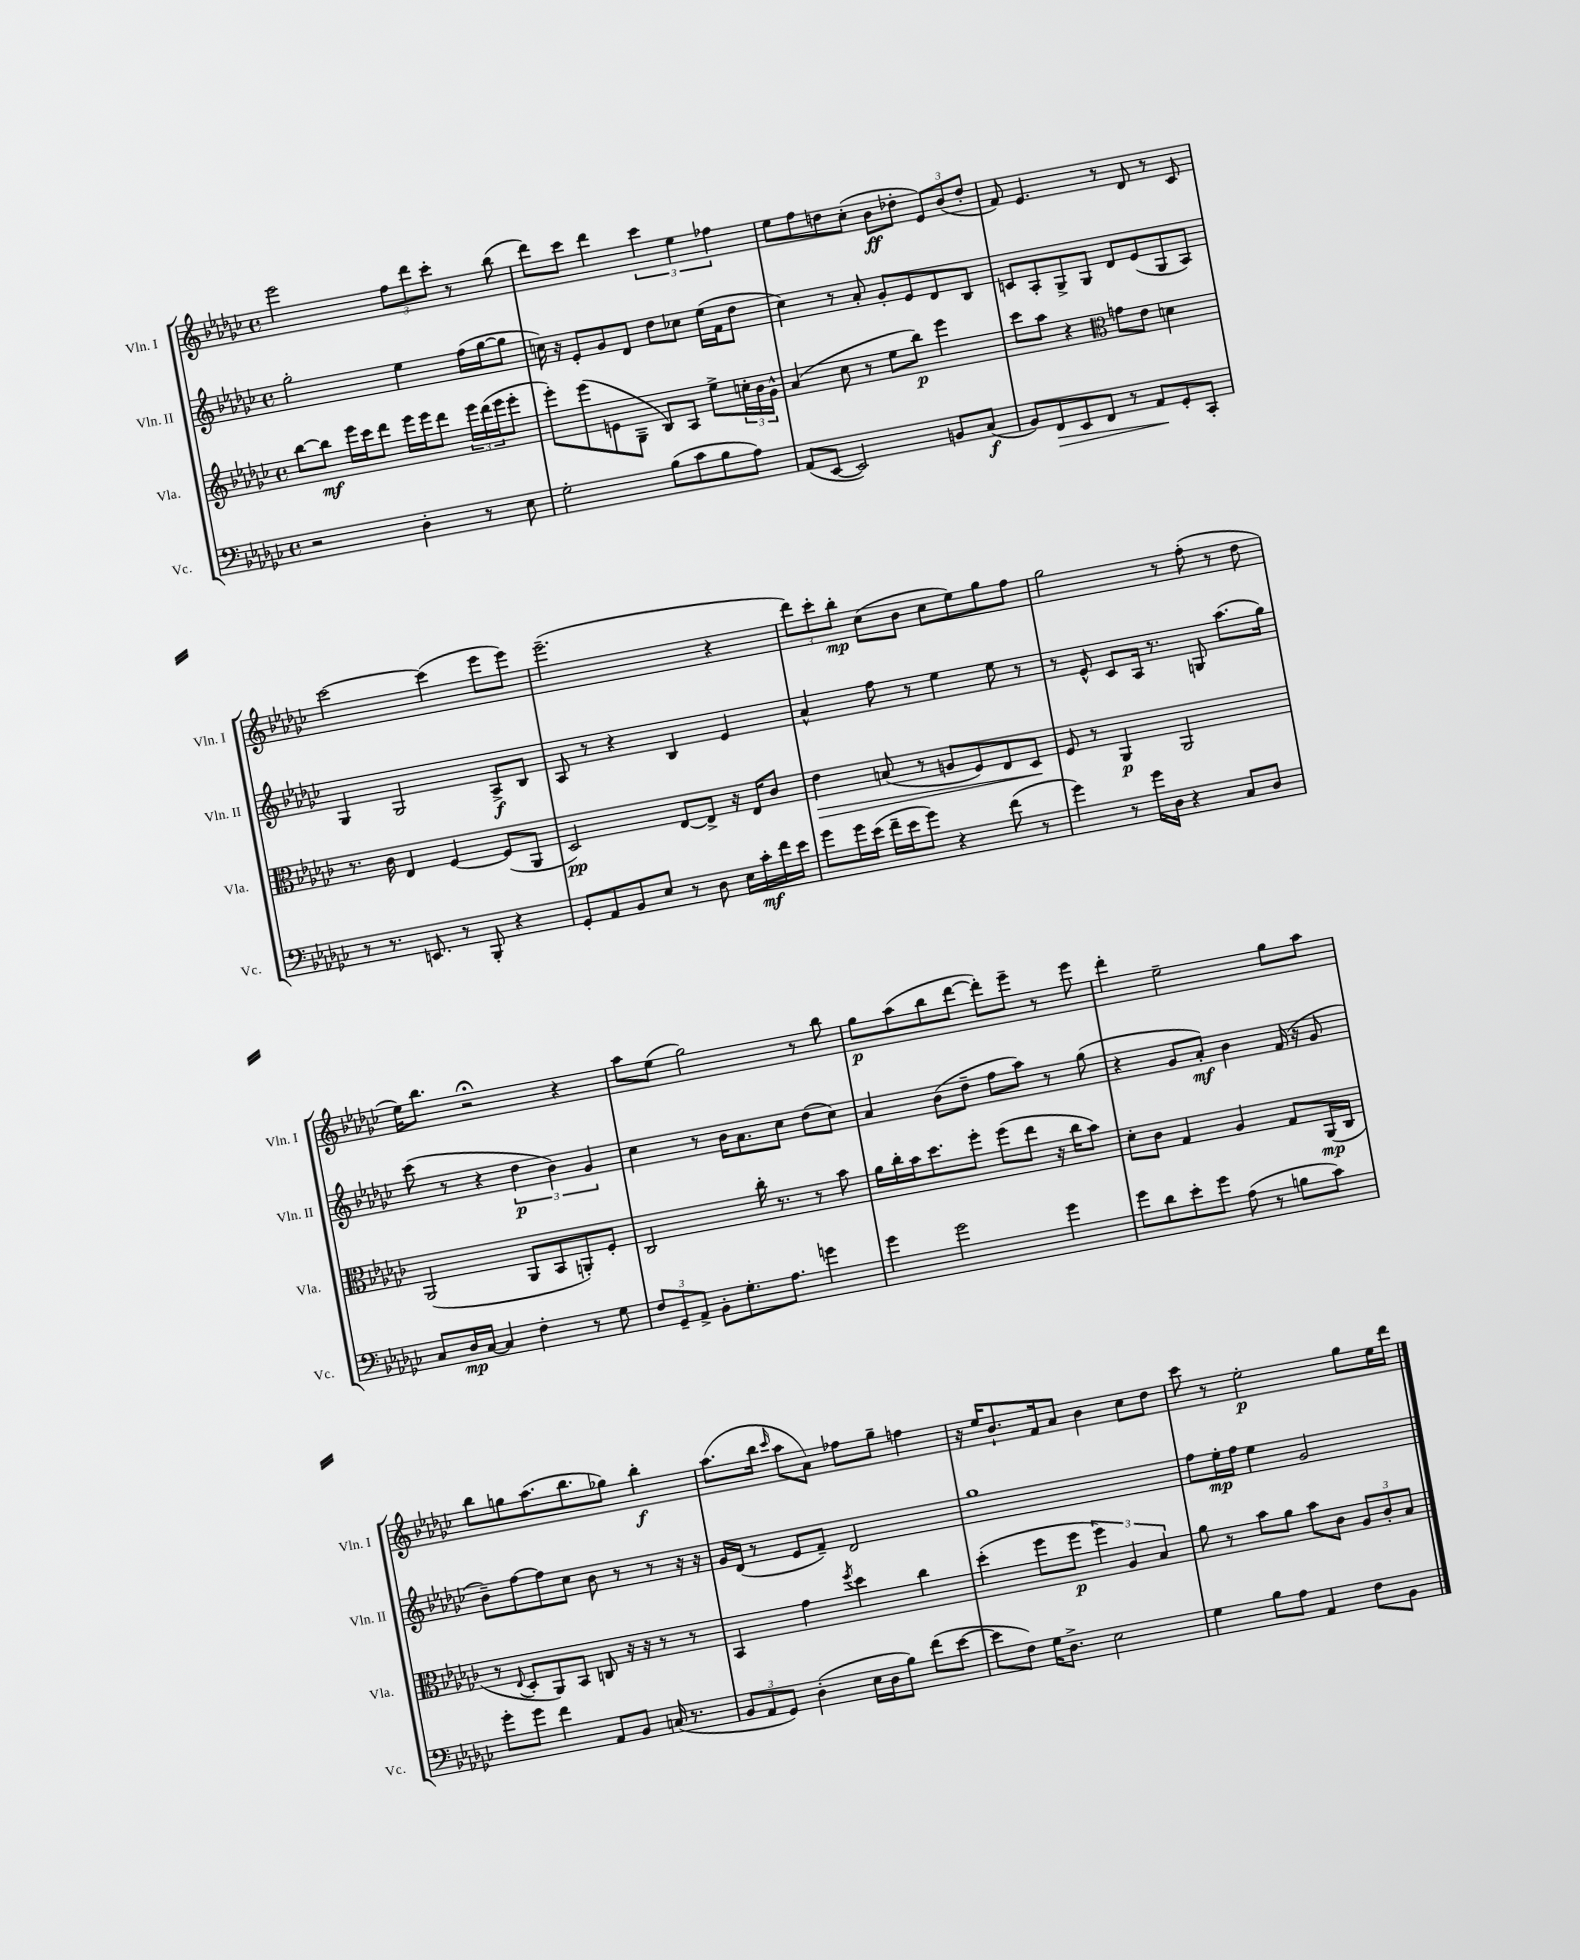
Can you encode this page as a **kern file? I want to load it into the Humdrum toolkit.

**kern	**kern	**kern	**kern
*staff4	*staff3	*staff2	*staff1
*clefF4	*clefG2	*clefG2	*clefG2
*k[b-e-a-d-g-c-]	*k[b-e-a-d-g-c-]	*k[b-e-a-d-g-c-]	*k[b-e-a-d-g-c-]
*M4/4	*M4/4	*M4/4	*M4/4
*met(c)	*met(c)	*met(c)	*met(c)
2r	[8bb-\L	2gg-'\	2eee-\
.	8bb-\]J	.	.
.	16eee-\LL	.	.
.	16ccc-\J	.	.
.	8ddd-\J	.	.
4D-'\	16eee-\LL	4ee-\	12ff\L
.	16eee-\J	.	.
.	.	.	12ddd-\
.	8ddd-\J	.	.
.	.	.	12ccc-'\J
8r	24eee-\LL	(16ff\LL	8r
.	(24ddd-\	.	.
.	.	[16gg-\J	.
.	24eee-\J	.	.
8E-\	8eee-'\J	8gg-\]J	(8bb-\
=	=	=	=
2G-'\	8eee-'\L)	16cc\)	8ddd-\L)
.	.	16r	.
.	(8eee-\	8e-'/L	8ccc-\J
.	8e\	8g-/	4ddd-\
.	8G-~\J	8d-/J	.
(8B-\L	8B-/L)	8dd-\L	6ccc-\
8c-\	8A-/J	8cc-\J	.
.	.	.	6ee-\
8B-\	8ee-^\L	(16ee-\LL	.
.	.	16f\J	.
.	.	.	6ff-\
8A-\J)	24cc'\L	8dd-\J	.
.	24b-\	.	.
.	24g-^^\JJ	.	.
=	=	=	=
(8AA-/L	(4a-/	4cc-\)	8ee-\L
[8EE-/J	.	.	8ff\
2EE-/])	8cc-\	8r	8dd\
.	8r	8a-'/	(8cc-'\J
.	8ee-\L	8g-'/L	8b-\L
.	8bb-\J)	8e-/	8dd-'\J
8BB/L	4eee-\	8d-/	12e-/L)
.	.	.	(12b-/
(8C-/J	.	8B-/J	.
.	.	.	12dd-'/J
=	=	=	=
8BB-/L)	8ccc-\L	8c/L	8f/)
8FF/	8aa-\J	8A-'/	4.e-/
8EE-/	4r	8G-^/	.
8FF/J	.	8G-/J	.
*	*clefC3	*	*
8r	8g\L	8d-/L	8r
8AA-/L	8e-\J	(8e-/	8d-/
8GG-'/	4d\	8G-/	8r
8CC-'/J	.	8A-/J)	8c-/
=	=	=	=
8r	8.r	4G-/	[2ccc-\
8.r	.	.	.
.	16c-\	.	.
.	4E-/	2G-/	.
8.EE/	.	.	.
8r	[4F/	.	(4ccc-\]
8BBB-'/	.	.	.
4r	(8F/]L	8A-^/L	8eee-\L
.	8AA-/J	8B-/J	8eee-\J)
=	=	=	=
8GG-'/L	2D-/)	8A-/	(2.eee-~\
8AA-/	.	8r	.
8BB-/	.	4r	.
8E-/J	.	.	.
8r	[8E-/L	4B-/	.
8D-\	8E-^/]J	.	.
16E-\LL	16r	4e-/	4r
16c-'\	16E-/LK	.	.
16f\	8c-/J	.	.
16e-\JJ	.	.	.
=	=	=	=
8g-\L	4e-\	4a-^^/	12ddd-\L)
.	.	.	12ccc-'\
16g-\L	.	.	.
.	.	.	12bb-'\J
(16e-\JJ	.	.	.
16f~\LL	(8B/	8ff\	(8cc-\L
16e-\J	.	.	.
8g-\J)	8r	8r	8b-\J
4r	8A/L	4ee-\	8cc-\L
.	8F/)	.	8ee-\)
(8f\	8E-/	8ee-\	8gg-\
8r	8D-/J	8r	8ff\J
=	=	=	=
4g-\)	8F/	8r	2gg-\
.	8r	8e-^^/	.
8r	4AA-/	8c-/L	.
16g-\LL	.	16A-/Jk	.
16D-\JJ	.	8.r	.
4r	2AA-/	.	8r
.	.	8G/	(8ff'\
8C-/L	.	(8.aa-\L	8r
8D-/J	.	.	8dd-\
.	.	16gg-\Jk)	.
=	=	=	=
8C-/L	(2AA-/	(8ccc-\	16ee-\LK)
.	.	.	8.bb-\J
16D-/L	.	8r	.
[16C-/JJ	.	.	.
4C-/]	.	4r	2r;
4F'\	8AA-/L	6dd-\	.
.	8BB-/	.	.
.	.	6b-\)	.
8r	8AA'/)	.	4r
.	.	6g-/	.
8G-\	8F'/J	.	.
=	=	=	=
12F/L	2C-/	4cc-\	8aa-\L
12GG-~/	.	.	.
.	.	.	(8ee-\J
12AA-^/J	.	.	.
8BB-'\L	.	8r	2gg-\)
8.G-'\	.	16b-\LK	.
.	.	8.a-\	.
.	16cc-'\	.	.
8.A-\J	8.r	.	.
.	.	8cc-\J	.
4g\	8r	(8dd-\L	8r
.	8b-\	8cc-\J)	8bb-\
=	=	=	=
4g-\	16a-\LL	4a-/	8gg-\L
.	16cc-'\	.	.
.	16b-\J	.	(8aa-\
.	8.dd-\	.	.
2g-\	.	(8b-\L	8bb-\
.	8ff'\J	8dd-~\J	[8ddd-\J
.	(8ff\L	8ff\L	8ddd-'\]L)
.	8ee-\J	8aa-\J)	8eee-~\J
4g-\	16r	8r	8r
.	16cc-\LK	.	.
.	8b-\J)	(8gg-\	8eee-\
=	=	=	=
8g-\L	8d-'\L	4r	4ddd-'\
8d-\	8c-\J	.	.
8e-'\	4G-/	8g-/L	2ee-~\
8g-\J	.	8a-'/J)	.
(8A-\	4A-/	4b-\	.
8r	.	.	.
8B\L	8G-/L	(16f/	8gg-\L
.	.	16r	.
8c-\J)	(16AA-/L	8g-/	8aa-\J
.	16C-/JJ	.	.
=	=	=	=
8g-'\L	8r	8b-~\L)	8bb-\L
.	8qqE-/	.	.
8g-\J	8D-'/L	[8ff\	8gg\
4f\	8AA-/)	8ff\]	(8.aa-\
.	8BB-/J	8cc-\J	.
.	.	.	8.bb-\
8AA-/L	8C/	8b-\	.
8BB-/J	16r	8r	8gg-\J)
.	16r	.	.
(16C/	8r	8r	4bb-'\
8.r	.	.	.
.	8r	16r	.
.	.	16r	.
=	=	=	=
12BB-/L	4BB-/	16g-/LL	(8.aa-\L
.	.	(16d-/JJ	.
12AA-/	.	.	.
.	.	8r	.
12GG-/J)	.	.	.
.	.	.	16bb-\Jk
.	.	.	16qqccc-/
(4D-'\	4g-\	8e-/L	8aa-\L
.	.	8f~/J)	8a-\J)
.	8qff/	.	.
16E-\LL	4dd-\	2d-/	8ff-\L
16D-\J	.	.	.
8B-\J)	.	.	8gg-~\J
(8f\L	4cc-\	.	4ff\
[8e-\J	.	.	.
=	=	=	=
8e-\]L	(4dd-'\	1gg-	16r
.	.	.	16ee-/LK
8F\J)	.	.	8.b-`/
16G-\LK	8ff\L	.	.
8.D-^\J	.	.	16f/k
.	8ff\J	.	8a-/J
2E-\	6ff\)	.	4b-\
.	6A-/	.	.
.	.	.	8cc-\L
.	6B-/	.	.
.	.	.	8dd-\J
=	=	=	=
4G-\	8a-\	8ff\L	8ccc-\
.	8r	16ee-'\L	8r
.	.	16ff\JJ	.
8B-\L	8b-\L	4ee-\	2ee-'\
8A-\J	8a-\J	.	.
4AA-/	8b-\L	2g-/	.
.	8c-\J	.	.
8F\L	12A-/L	.	8gg-\L
.	12c-'/	.	.
8BB-\J	.	.	16ee-\L
.	12B-/J	.	.
.	.	.	16ddd-\JJ
==	==	==	==
*-	*-	*-	*-
